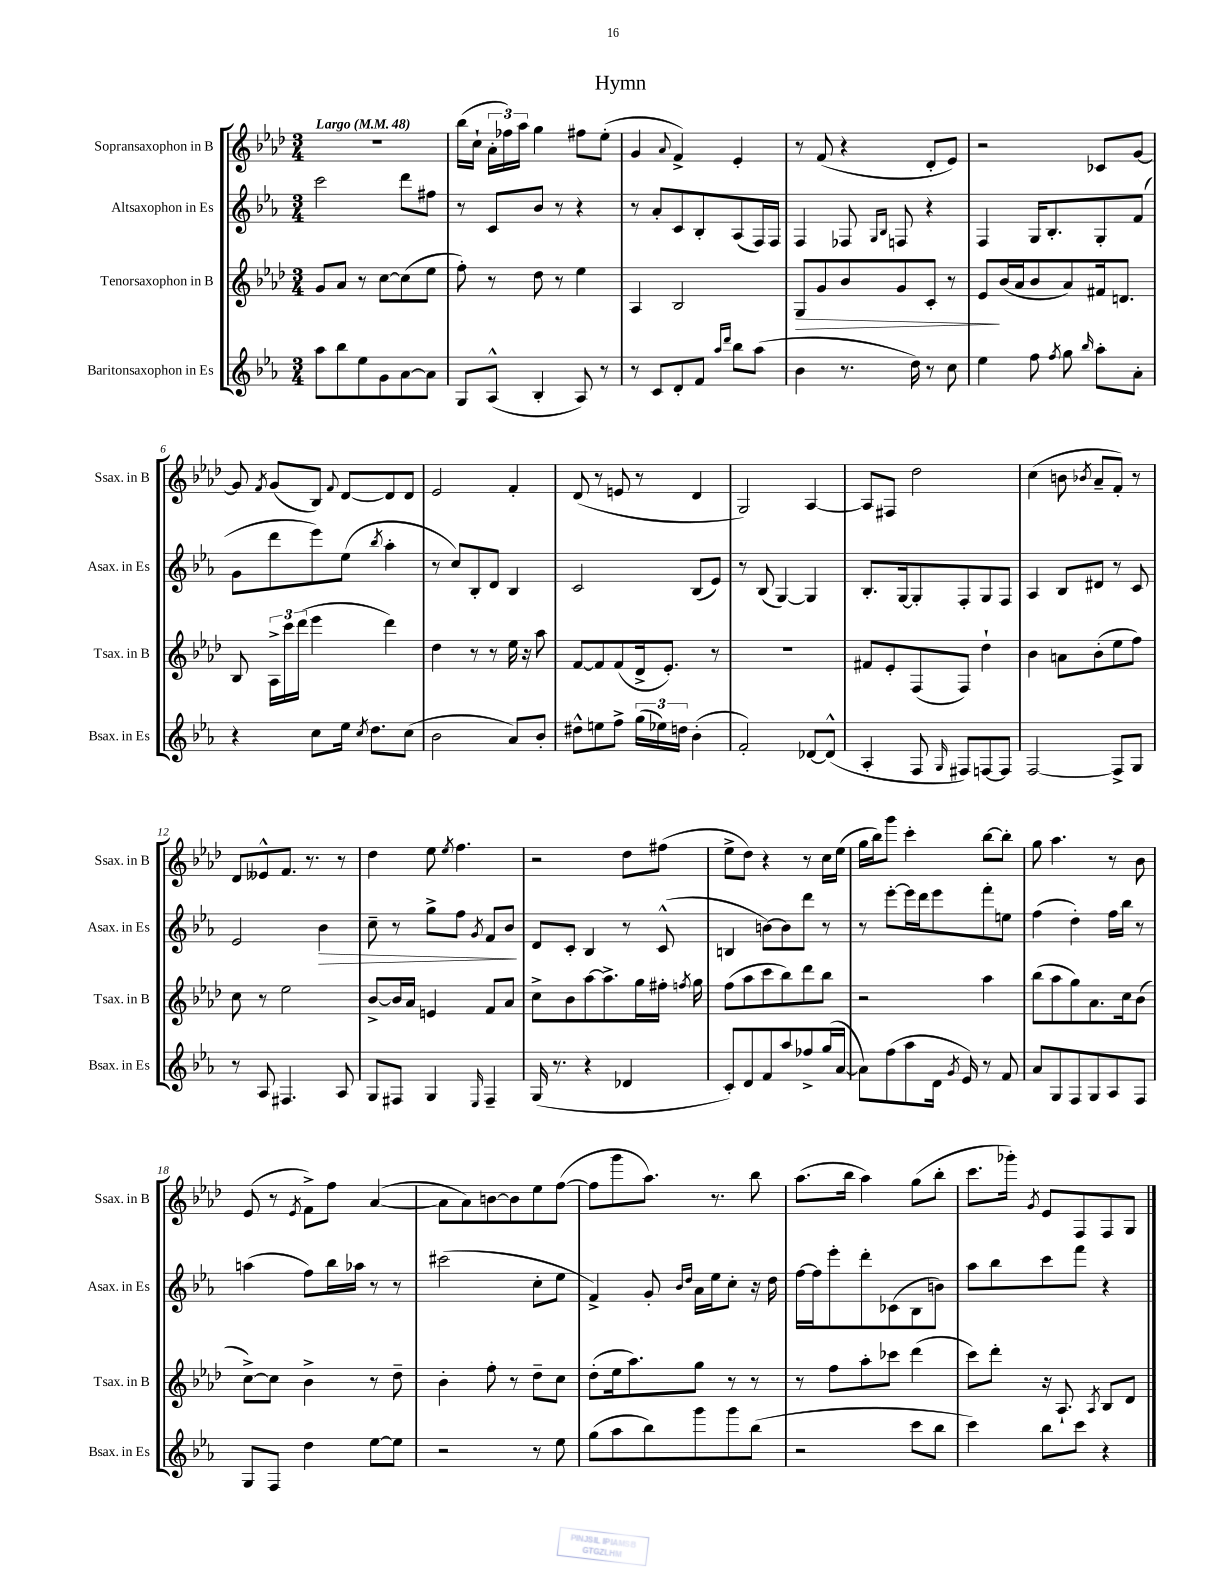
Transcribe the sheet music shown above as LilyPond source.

\header { title = "Hymn" }
<<
\new StaffGroup <<
\new Staff = "s0" \with { instrumentName = "Sopransaxophon in B" shortInstrumentName = "Ssax. in B" } {
    \clef treble \key aes \major \numericTimeSignature \time 3/4 \tempo "Largo" 4 = 48
    \autoBeamOff R2. |
    bes''16[( c''16]-! \tuplet 3/2 { aes'16[-. fes''16) aes''16] } g''4 fis''8[ ees''8]-.( |
    g'4 \appoggiatura { aes'8 } f'4->) ees'4-. |
    r8 f'8( r4 des'8[-. ees'8]) |
    r2 ces'8[ g'8]~ |
    g'8 \acciaccatura { f'8 } g'8[( bes8]) \appoggiatura { f'8 } des'8[~ des'8 des'8] |
    ees'2 f'4-. |
    des'8( r8 e'8 r8 des'4 |
    g2) aes4~ |
    aes8[ fis8] des''2 |
    c''4( b'8 \acciaccatura { bes'8 } aes'8[-- f'8]-.) r8 |
    des'8[ eeses'8-^ f'8.] r8. r8 |
    des''4 ees''8 \acciaccatura { ees''8 } f''4. |
    r2 des''8[ fis''8]( |
    ees''8[-> des''8]) r4 r8 c''16[ ees''16]( |
    g''16[ bes''16) g'''8] c'''4-. bes''8[~ bes''8]-. |
    g''8 aes''4. r8 bes'8 |
    ees'8( r8 \acciaccatura { ees'8 } f'8[->) f''8] aes'4~( |
    aes'8[ aes'8) b'8~ b'8 ees''8 f''8]~( |
    f''8[ g'''8 aes''8.]) r8. bes''8 |
    aes''8.[( bes''16] aes''4) g''8[( bes''8]-. |
    c'''8.[ ges'''16]-.) \acciaccatura { g'8 } ees'8[ f8 f8 g8] \bar "|." |
}
\new Staff = "s1" \with { instrumentName = "Altsaxophon in Es" shortInstrumentName = "Asax. in Es" } {
    \clef treble \key ees \major \numericTimeSignature \time 3/4
    \autoBeamOff c'''2 d'''8[ fis''8] |
    r8 c'8[ bes'8] r8 r4 |
    r8 aes'8[-. c'8 bes8-. aes8( f16) f16] |
    f4 fes8 \grace { g16[ bes16] } f8 r4 |
    f4 g16[ bes8.-. g8-. f'8]( |
    g'8[ d'''8 ees'''8) ees''8]( \acciaccatura { bes''8 } aes''4-. |
    r8 c''8[) bes8-. d'8] bes4 |
    c'2 bes8[( ees'8]) |
    r8 bes8( g4~) g4 |
    bes8.[-. g16~ g8-. f8-. g8 f8] |
    aes4 bes8[ dis'8] r8 c'8 |
    ees'2 bes'4\> |
    c''8-- r8 g''8[-> f''8] \acciaccatura { g'8 } f'8[ bes'8]\! |
    d'8[ c'8]-. bes4 r8 c'8-^( |
    b4 b'8[~) b'8 d'''8] r8 |
    r8 ees'''8[~-. ees'''16 d'''16 ees'''8 f'''8-. e''8] |
    f''4( d''4-.) f''16[ bes''16] r8 |
    a''4( f''8[) bes''16 aes''16] r8 r8 |
    cis'''2( c''8[-. ees''8] |
    f'4->) g'8-. \grace { bes'16[ d''16] } aes'16[ ees''16 c''8]-. r16 d''16 |
    f''16[~ f''16 ees'''8-. d'''8-. ces'8( bes8 b'8]) |
    aes''8[ bes''8 c'''8 f'''8] r4 \bar "|." |
}
\new Staff = "s2" \with { instrumentName = "Tenorsaxophon in B" shortInstrumentName = "Tsax. in B" } {
    \clef treble \key aes \major \numericTimeSignature \time 3/4
    \autoBeamOff g'8[ aes'8] r8 c''8[~ c''8( ees''8] |
    f''8-.) r8 des''8 r8 ees''4 |
    aes4 bes2 |
    g8[\> g'8 bes'8 g'8 c'8]-. r8 |
    ees'8[\! bes'16( aes'16 bes'8 aes'8) fis'16 d'8.] |
    bes8 \tuplet 3/2 { aes16[-> c'''16 des'''16]( } ees'''4 des'''4) |
    des''4 r8 r8 ees''16 r16 aes''8 |
    f'8[~ f'8 f'8( des'16-> ees'8.]-.) r8 |
    R2. |
    fis'8[ ees'8-. f8( f8]) des''4-! |
    bes'4 a'8[ bes'8-.( ees''8 f''8]) |
    c''8 r8 ees''2 |
    bes'8[~-> bes'16 aes'16] e'4 f'8[ aes'8] |
    c''8[-> bes'8 aes''8~ aes''8.-> g''16 fis''16]-. \acciaccatura { f''8 } g''16 |
    f''8[( aes''8 c'''8 bes''8) des'''8 bes''8] |
    r2 aes''4 |
    bes''8[( aes''8 g''8) aes'8. c''16 bes'8]( |
    c''8[~->) c''8] bes'4-> r8 des''8-- |
    bes'4-. f''8-. r8 des''8[-- c''8] |
    des''8[-.( ees''16 aes''8.) g''8] r8 r8 |
    r8 f''8[ aes''8-. ces'''8] des'''4( |
    c'''8[) des'''8]-. r16 aes8.-! \acciaccatura { aes8 } bes8[ des'8] \bar "|." |
}
\new Staff = "s3" \with { instrumentName = "Baritonsaxophon in Es" shortInstrumentName = "Bsax. in Es" } {
    \clef treble \key ees \major \numericTimeSignature \time 3/4
    \autoBeamOff aes''8[ bes''8 ees''8 g'8 aes'8~ aes'8] |
    g8[ aes8]-^( bes4-. aes8) r8 |
    r8 c'8[ d'8-. f'8] \grace { aes''16[ d'''16] } bes''8[ aes''8]( |
    bes'4 r8. d''16) r8 c''8 |
    ees''4 f''8 \acciaccatura { f''8 } g''8 \grace { bes''16 } aes''8[-. aes'8]-. |
    r4 c''8[ ees''16] \acciaccatura { c''8 } d''8.[ c''8]( |
    bes'2 aes'8[) bes'8]-. |
    dis''8[-^ e''8 f''8]-> \tuplet 3/2 { g''16[( ees''16) d''16] } bes'4-.( |
    f'2-.) des'8[~ des'8]-^( |
    aes4-. f8 \grace { g16 } fis8[) f8~ f8] |
    f2~ f8[-> g8] |
    r8 aes8 fis4. aes8 |
    g8[ fis8] g4 \grace { ees16 } fis4-- |
    g16( r8. r4 des'4 |
    c'8[-.) d'8 f'8 aes''8 fes''8-> g''16( aes'16]~ |
    aes'8[) f''8( aes''8 d'16] \acciaccatura { g'8 } ees'16) r8 f'8 |
    aes'8[ g8 f8 g8 aes8 f8] |
    g8[ f8] d''4 ees''8[~ ees''8] |
    r2 r8 ees''8 |
    g''8[( aes''8 bes''8) g'''8 g'''8 bes''8]( |
    r2 c'''8[ bes''8] |
    c'''4) bes''8[ c'''8] r4 \bar "|." |
}
>>
>>
